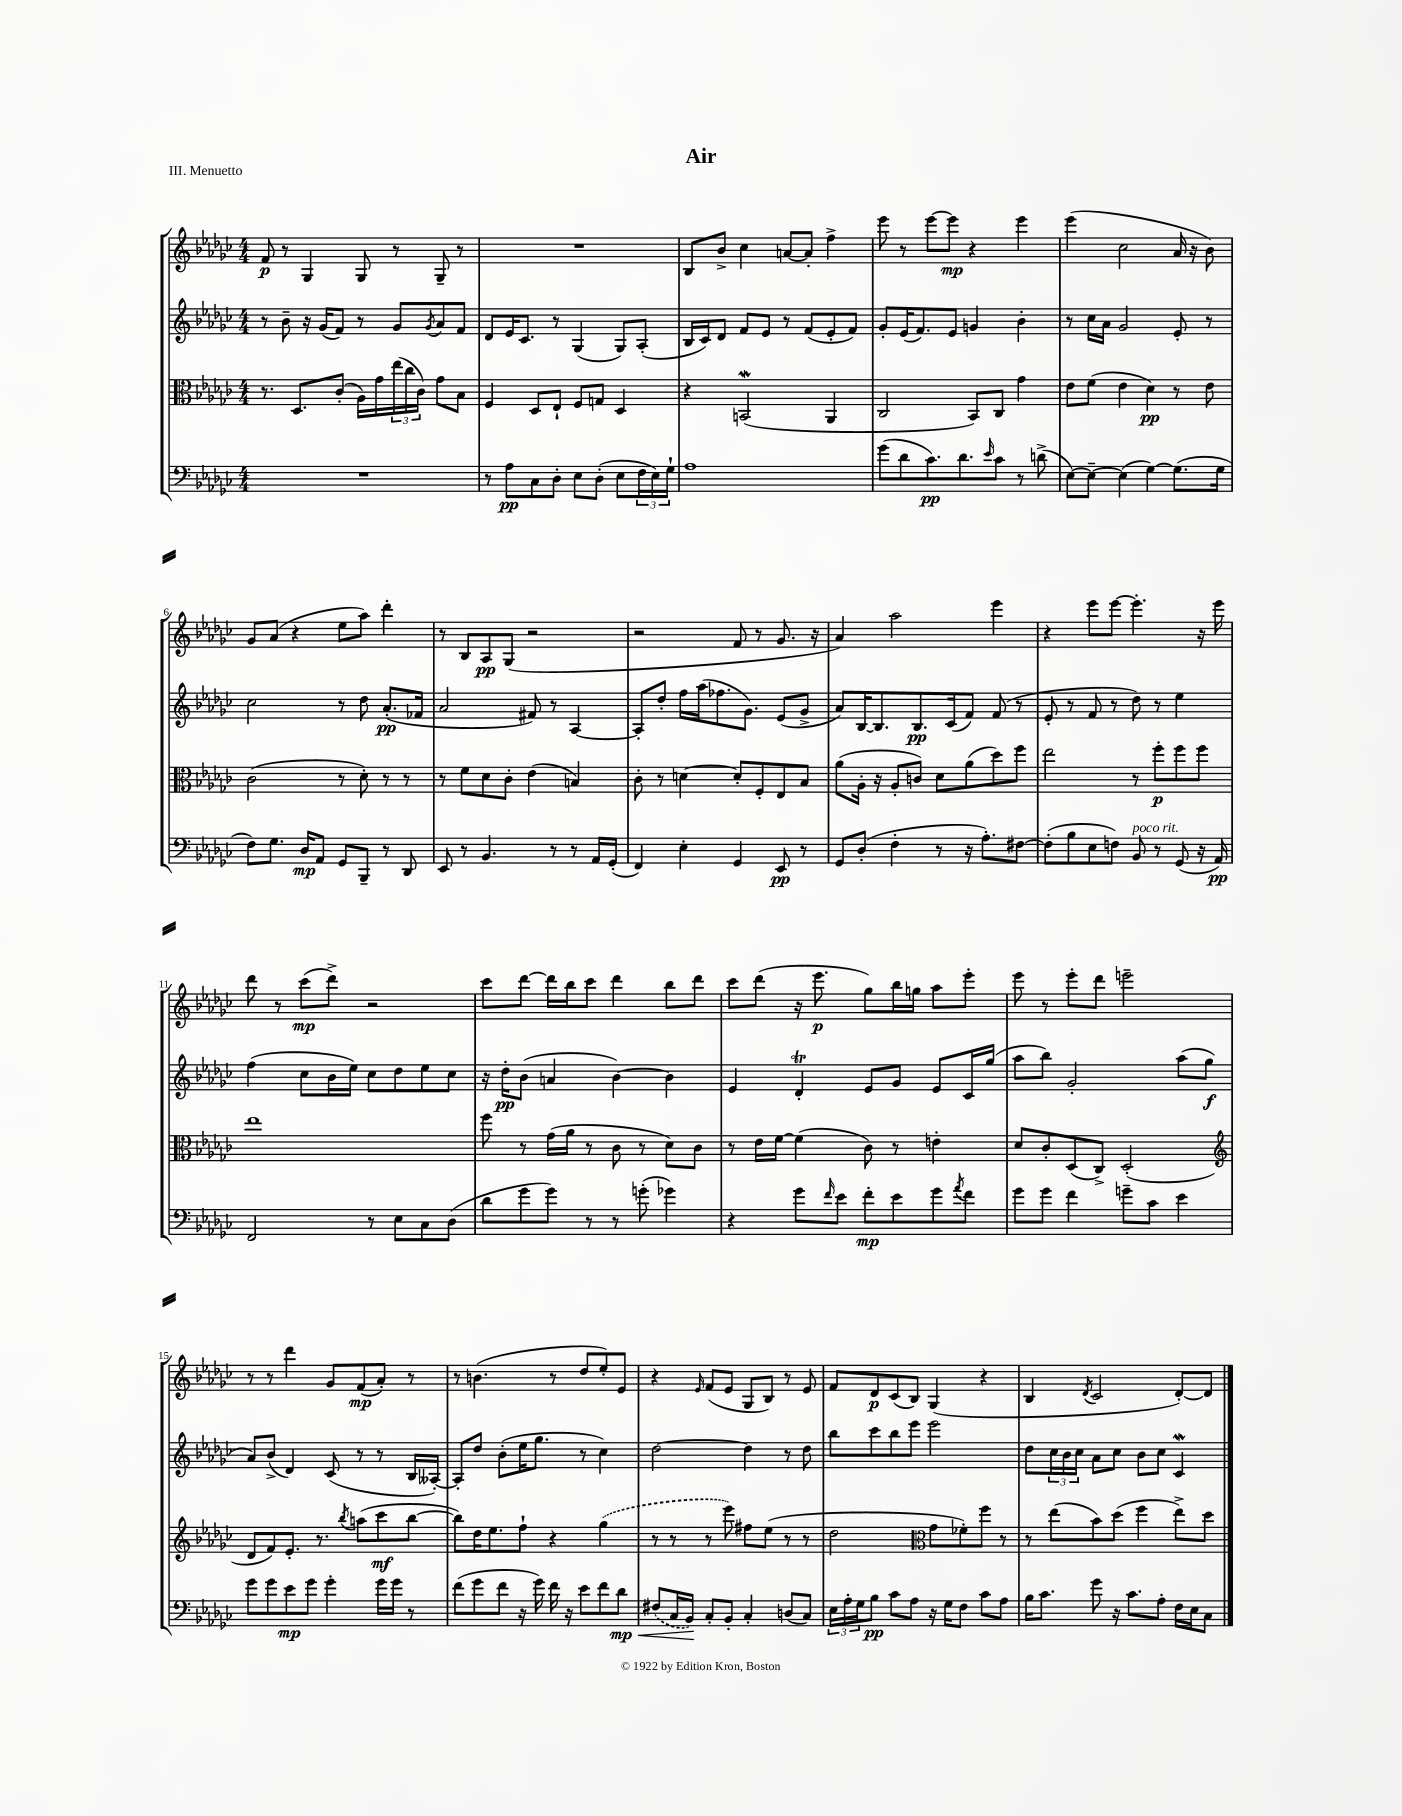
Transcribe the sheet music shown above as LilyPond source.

\header { title = "Air" piece = "III. Menuetto" }
<<
\new StaffGroup <<
\new Staff = "s0" {
    \clef treble \key ges \major \numericTimeSignature \time 4/4
    f'8\p r8 ges4 ges8 r8 ges8-- r8 |
    R1 |
    bes8 bes'8-> ces''4 a'8~ a'8-. f''4-> |
    ees'''8 r8 ees'''8~ ees'''8\mp r4 ees'''4 |
    ees'''4( ces''2 aes'16 r16 bes'8) |
    ges'8 aes'8( r4 ees''8 aes''8) des'''4-. |
    r8 bes8 aes8\pp ges8( r2 |
    r2 f'8 r8 ges'8. r16 |
    aes'4) aes''2 ees'''4 |
    r4 ees'''8 ees'''8~ ees'''4.-. r16 ees'''16 |
    des'''8 r8 ces'''8\mp( des'''8->) r2 |
    ces'''8 des'''8~ des'''16 bes''16 ces'''8 des'''4 bes''8 des'''8 |
    ces'''8 des'''8( r16 ees'''8.\p ges''8) bes''16 g''16 aes''8 ees'''8-. |
    ees'''8 r8 ees'''8-. des'''8 e'''2-- |
    r8 r8 des'''4 ges'8 f'8\mp( aes'8-.) r8 |
    r8 b'4.( r8 des''8 ees''8-.) ees'8 |
    r4 \grace { ees'16 } f'8( ees'8 ges8 bes8) r8 ees'8 |
    f'8 des'8\p ces'8( bes8) ges4( r4 |
    bes4 \acciaccatura { des'8 } ces'2 des'8~-.) des'8 \bar "|." |
}
\new Staff = "s1" {
    \clef treble \key ges \major \numericTimeSignature \time 4/4
    r8 bes'8-- r16 ges'16( f'8) r8 ges'8 \acciaccatura { ges'8 } aes'8 f'8 |
    des'8 ees'16 ces'8. r8 ges4( ges8) aes8-.( |
    bes16 ces'16) des'8 f'8 ees'8 r8 f'8( ees'8-. f'8) |
    ges'8-. ees'16( f'8.) ees'8 g'4 bes'4-. |
    r8 ces''16 aes'16 ges'2 ees'8-. r8 |
    ces''2 r8 des''8 aes'8.-.\pp( fes'16 |
    aes'2 fis'8) r8 aes4~ |
    aes8-. des''8-. f''16 aes''16( fes''8. ges'8.) ees'8( ges'8-> |
    aes'8) bes16~ bes8. bes8.\pp ces'16( f'8) f'8( r8 |
    ees'8-. r8 f'8 r8 des''8) r8 ees''4 |
    f''4( ces''8 bes'16 ees''16) ces''8 des''8 ees''8 ces''8 |
    r16 des''16-.\pp bes'8( a'4 bes'4~) bes'4 |
    ees'4 des'4-.\trill ees'8 ges'8 ees'8 ces'16 ges''16( |
    aes''8 bes''8) ges'2-. aes''8( ges''8\f |
    aes'8) bes'8->( des'4) ces'8( r8 r8 bes16 aeses16~-.) |
    aeses8-. des''8 bes'8-.( ees''16 ges''8. r8 ces''4) |
    des''2~ des''4 r8 des''8 |
    bes''8 ces'''8 bes''8 ees'''8 ees'''2 |
    des''8 \tuplet 3/2 { ces''16 bes'16 ces''16 } aes'8 ces''8 bes'8 ces''8 ces'4\mordent \bar "|." |
}
\new Staff = "s2" {
    \clef alto \key ges \major \numericTimeSignature \time 4/4
    r8. des8. ces'8-.( aes16) ges'16 \tuplet 3/2 { ees''16( ces''16 ces'16) } ges'8 bes8 |
    f4 des8 ees8-! f8 g8 des4 |
    r4 b,2\mordent( aes,4 |
    ces2 bes,8) ces8 ges'4 |
    ees'8 f'8( ees'4 des'4\pp) r8 ees'8 |
    ces'2( r8 des'8-.) r8 r8 |
    r8 f'8 des'8 ces'8-. ees'4( b4) |
    ces'8-. r8 d'4~ d'8-. f8-. ees8 bes8 |
    aes'8( aes16-. r16 aes8-. c'8) des'8 aes'8( des''8) f''8 |
    ees''2 r8 f''8-.\p f''8 f''8 |
    ees''1 |
    f''8 r8 ges'16( aes'16 r8 ces'8 r8 des'8) ces'8 |
    r8 ees'16 f'16~ f'4( ces'8) r8 e'4-. |
    des'8 ces'8-. des8( ces8->) des2-.( |
    \clef treble des'8 f'8) ees'8.-. r8. \acciaccatura { bes''8 } a''8( ces'''8\mf bes''8~ |
    bes''8) des''16 ees''8. f''8-! r4 \once \slurDashed ges''4( |
    r8 r8 r8 ees'''8) fis''8 ees''8( r8 r8 |
    des''2 \clef alto ges'8 fes'8-.) f''8 r8 |
    r8 ees''8( bes'8) des''8( f''4 ees''8->) des''8 \bar "|." |
}
\new Staff = "s3" {
    \clef bass \key ges \major \numericTimeSignature \time 4/4
    R1 |
    r8 aes8\pp ces8 des8-. ees8 des8-.( ees8 \tuplet 3/2 { f16 ees16) ges16-! } |
    aes1 |
    ges'8( des'8 ces'8.\pp) des'8. \grace { ees'16 } ces'8 r8 d'8->( |
    ees8~) ees8~-- ees4( ges4~) ges8.( ges16 |
    f8) ges8. des16\mp aes,8 ges,8 bes,,8-- r8 des,8 |
    ees,8 r8 bes,4. r8 r8 aes,16 ges,16-.( |
    f,4) ees4-. ges,4 ees,8\pp r8 |
    ges,8 des8-.( f4-. r8 r16 aes8.-.) fis8~ |
    fis8-.( bes8 ees8 f8) bes,8^\markup { \italic "poco rit." } r8 ges,8( r16 aes,16\pp) |
    f,2 r8 ees8 ces8 des8( |
    des'8 ges'8 ges'8) r8 r8 g'8-.( ges'4) |
    r4 ges'8 \grace { f'16 } ees'8 f'8-.\mp ees'8 ges'8 \acciaccatura { aes'8 } f'8 |
    ges'8 ges'8 f'4 g'8-- ces'8 ees'4 |
    ges'8 ges'8 ees'8\mp ges'8 ges'4-. ges'16 ges'16 r8 |
    f'8( ges'8 f'8 r16 ges'16) f'16 r16 ees'8 f'8 des'8\mp\< |
    \once \slurDashed fis8( ces16 bes,16\!) ces8-. bes,8-. ces4-. d8( ces8) |
    \tuplet 3/2 { ees16 aes16-. ges16 } bes8\pp ces'8 aes8 r16 ges16 f8 ces'8 aes8 |
    bes16 ces'8. ges'8 r16 ces'8. aes8-. f16 ees16 ces8 \bar "|." |
}
>>
>>
